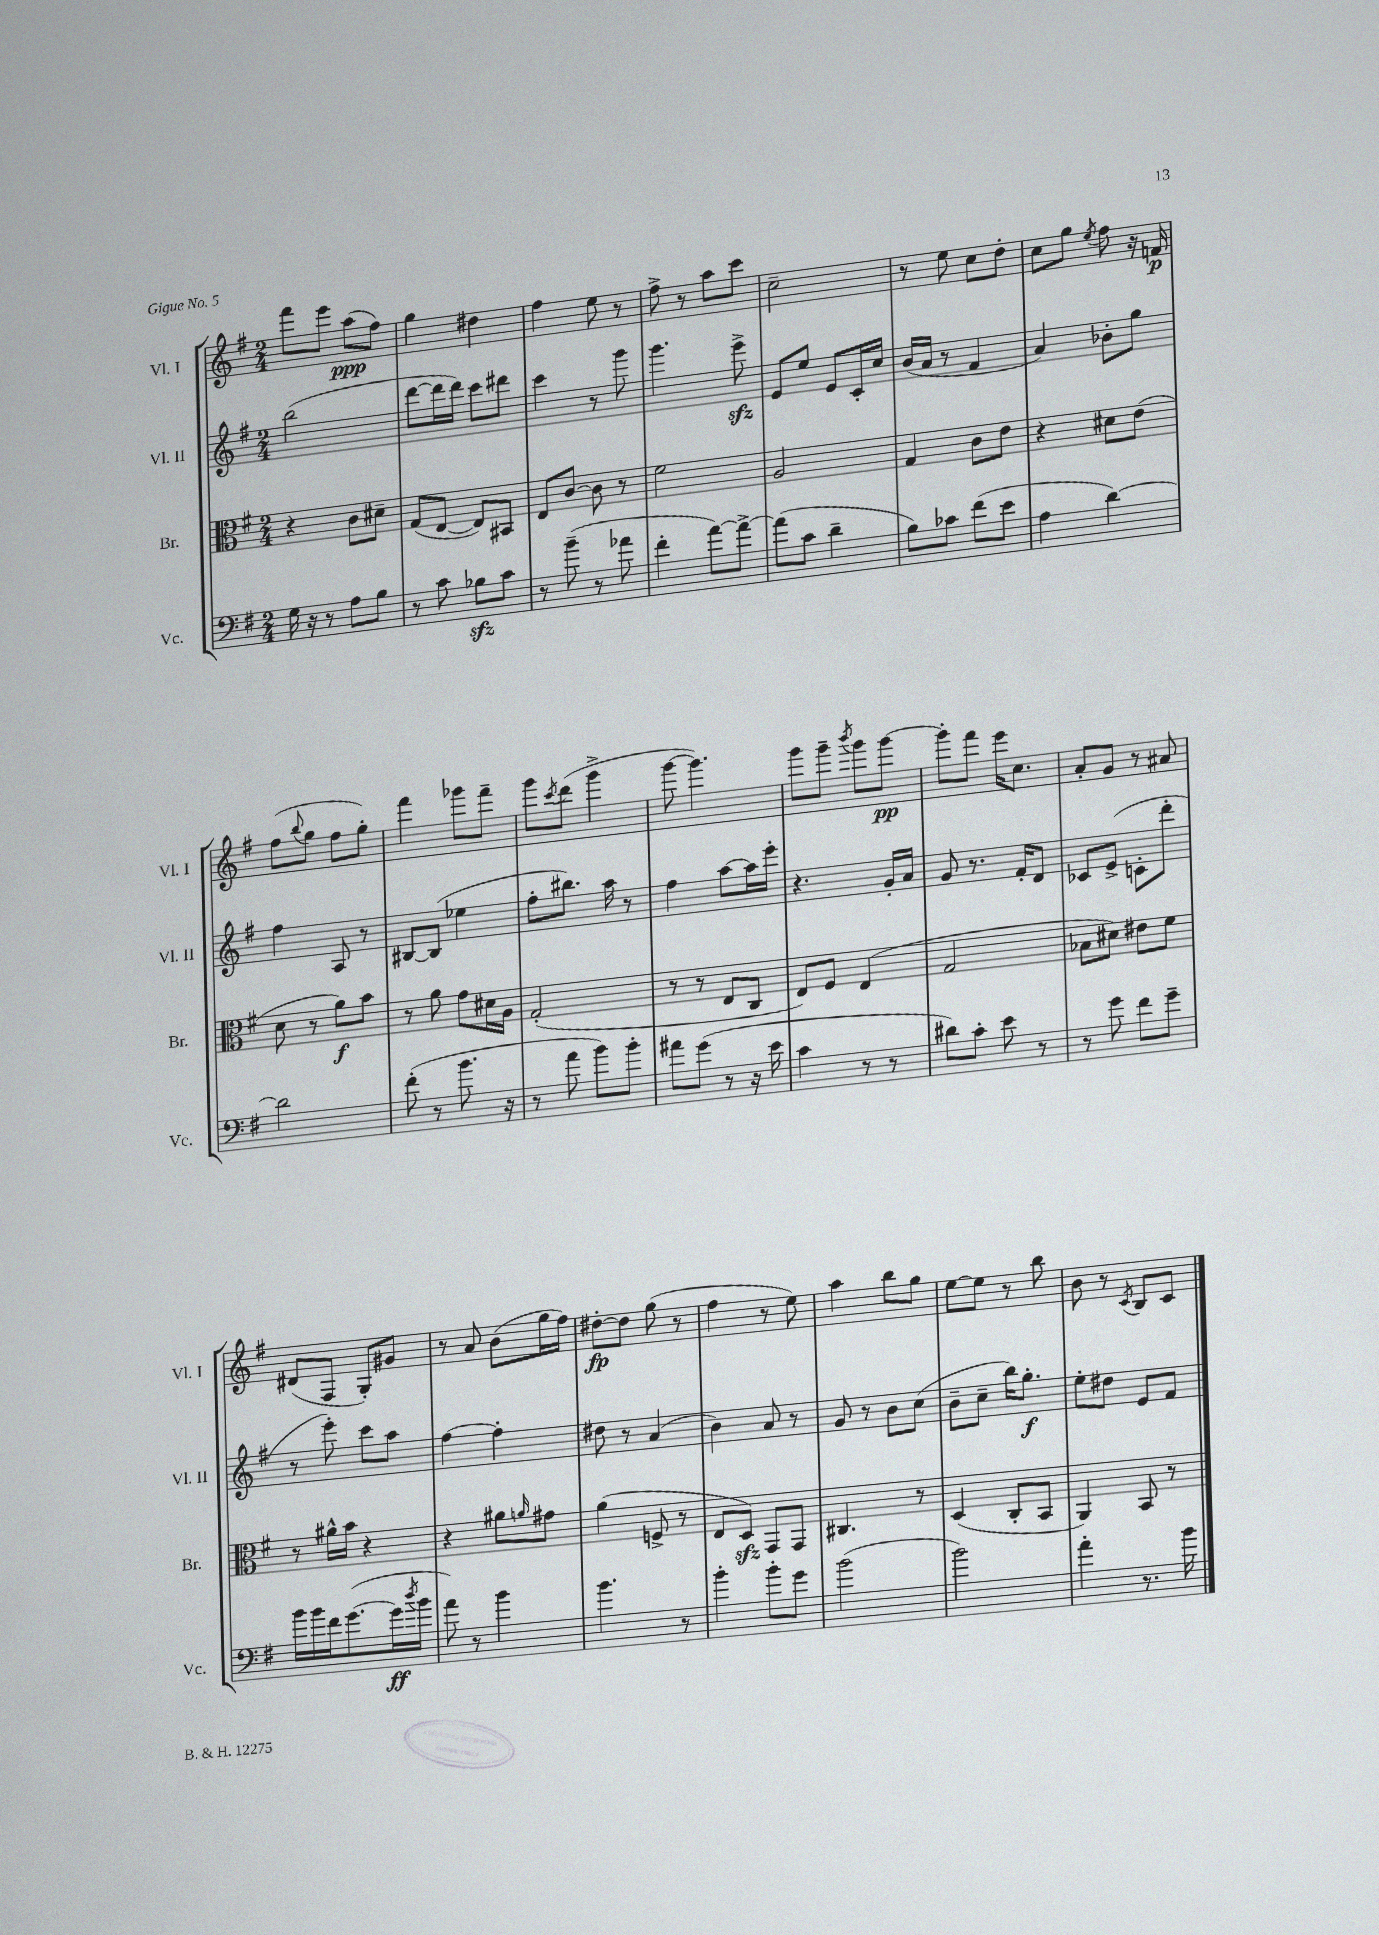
<<
\new StaffGroup <<
\new Staff = "s0" \with { instrumentName = "Vl. I" shortInstrumentName = "Vl. I" } {
    \clef treble \key g \major \numericTimeSignature \time 2/4
    fis'''8 e'''8 a''8\ppp( fis''8) |
    g''4 dis''4 |
    fis''4 e''8 r8 |
    fis''8-> r8 a''8 c'''8 |
    c''2-- |
    r8 e''8 c''8 d''8-. |
    c''8 g''8 \acciaccatura { e''8 } fis''8 r16 f'16\p |
    fis''8( \appoggiatura { b''8 } g''8 fis''8 g''8-.) |
    fis'''4 ges'''8 fis'''8-- |
    g'''8 \acciaccatura { c'''8 } d'''8( g'''4-> |
    g'''8~ g'''4.) |
    g'''8 g'''8-- \acciaccatura { b'''8 } g'''8 g'''8~\pp |
    g'''8-. fis'''8 e'''16 c''8. |
    a'8-. g'8 r8 ais'8 |
    dis'8( fis8 g8-.) gis'8 |
    r8 a'8 b'8( g''16 fis''16) |
    dis''8~-.\fp dis''8 g''8( r8 |
    fis''4 r8 e''8) |
    a''4 b''8 g''8 |
    e''8~ e''8 r8 b''8 |
    b'8 r8 \acciaccatura { c'8 } b8 c'8 \bar "|." |
}
\new Staff = "s1" \with { instrumentName = "Vl. II" shortInstrumentName = "Vl. II" } {
    \clef treble \key g \major \numericTimeSignature \time 2/4
    b''2( |
    d'''8~ d'''16 d'''16) c'''8 dis'''8 |
    c'''4 r8 g'''8 |
    g'''4. e'''8->\sfz |
    e'8 e''8 e'8 c'16-. c''16 |
    b'16( a'16 r8 fis'4 |
    a'4) bes'8-. g''8 |
    fis''4 a8 r8 |
    bis8~ bis8( ees''4 |
    fis''8-. bis''8.) a''16 r8 |
    fis''4 a''8~ a''16 e'''16-. |
    r4. g'16-. a'16 |
    g'8 r8. fis'16-. d'8 |
    ces'8 e'8->( c'8-. d'''8-. |
    r8 e'''8-.) c'''8 a''8 |
    fis''4~ fis''4-. |
    dis''8 r8 a'4( |
    b'4) a'8 r8 |
    g'8 r8 b'8 c''8( |
    b'8-- c''8-- b''16) g''8.-.\f |
    e''8-. dis''8 e'8 fis'8 \bar "|." |
}
\new Staff = "s2" \with { instrumentName = "Br." shortInstrumentName = "Br." } {
    \clef alto \key g \major \numericTimeSignature \time 2/4
    r4 c'8 dis'8-- |
    g8( e8~ e8) bis,8 |
    e8 c'8~ c'8 r8 |
    fis'2 |
    a2 |
    g4 c'8 e'8 |
    r4 dis'8 e'8( |
    d'8 r8 a'8\f) b'8 |
    r8 a'8 g'8 dis'16 a16 |
    g2-.( |
    r8 r8 e8 c8 |
    e8) fis8 e4( |
    g2 |
    bes8 dis'8) eis'8 fis'8 |
    r8 ais'16-^ b'16 r4 |
    r4 ais'8 \grace { a'16 } gis'8 |
    a'4( f8-> r8 |
    e8 d8\sfz) g,8 g,8 |
    cis4. r8 |
    d4( c8-. b,8 |
    a,4) b,8 r8 \bar "|." |
}
\new Staff = "s3" \with { instrumentName = "Vc." shortInstrumentName = "Vc." } {
    \clef bass \key g \major \numericTimeSignature \time 2/4
    g16 r16 r8 a8 b8 |
    r8 c'8 bes8\sfz c'8 |
    r8 b'8--( r8 aes'8 |
    fis'4-. a'8~) a'8~-> |
    a'8( c'8 d'4-- |
    b8) ces'8 fis'8( e'8 |
    a4 d'4~) |
    d'2 |
    fis'8-.( r8 b'8. r16 |
    r8 a'8 b'8) b'8-. |
    ais'8 g'8( r8 r16 e'16 |
    c'4 r8 r8 |
    dis'8) c'8-. e'8 r8 |
    r8 g'8 fis'8 g'8-- |
    b'16 b'16 fis'16 g'8.~( g'16\ff \acciaccatura { d''8 } b'16 |
    a'8) r8 b'4 |
    b'4. r8 |
    b'4-. b'8-. g'8 |
    b'2( |
    b'2) |
    a'4-. r8. b'16 \bar "|." |
}
>>
>>
\layout { \context { \Score \remove "Bar_number_engraver" } }
